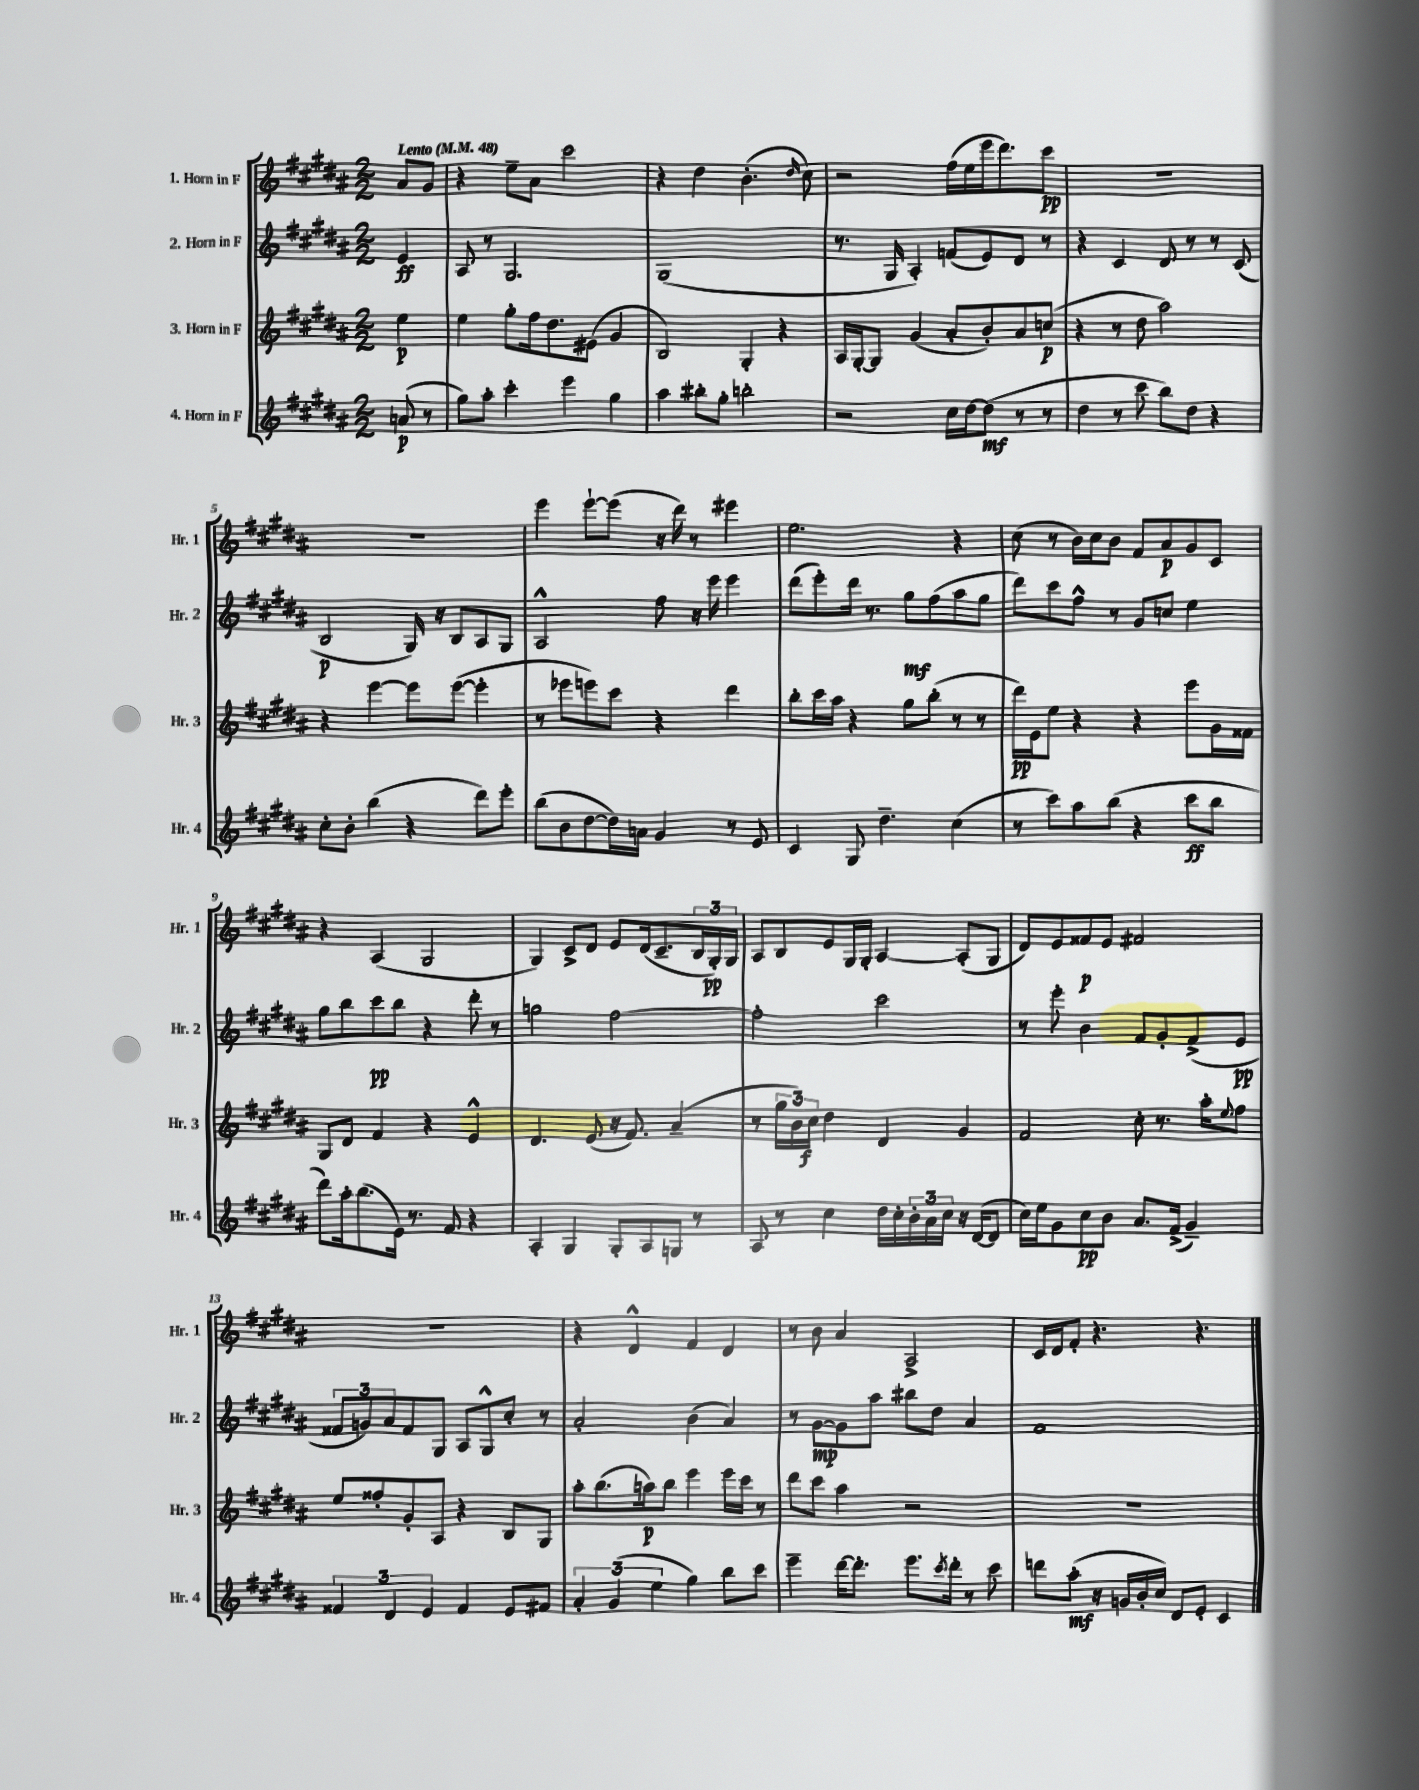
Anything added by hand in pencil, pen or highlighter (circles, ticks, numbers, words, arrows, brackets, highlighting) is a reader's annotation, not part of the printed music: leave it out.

**kern	**dynam	**kern	**dynam	**kern	**dynam	**kern	**dynam
*part4	*part4	*part3	*part3	*part2	*part2	*part1	*part1
*staff4	*staff4	*staff3	*staff3	*staff2	*staff2	*staff1	*staff1
*I"4. Horn in F	*	*I"3. Horn in F	*	*I"2. Horn in F	*	*I"1. Horn in F	*
*I'Hr. 4	*	*I'Hr. 3	*	*I'Hr. 2	*	*I'Hr. 1	*
*clefG2	*	*clefG2	*	*clefG2	*	*clefG2	*
*k[f#c#g#d#a#]	*	*k[f#c#g#d#a#]	*	*k[f#c#g#d#a#]	*	*k[f#c#g#d#a#]	*
*M2/2	*	*M2/2	*	*M2/2	*	*M2/2	*
*MM48	*	*MM48	*	*MM48	*	*MM48	*
=	=	=	=	=	=	=	=
!	!	!	!	!	!	!LO:TX:a:B:t=Lento	!
(8an/	p	4ee\	p	4e/	ff	8a#/L	.
8r	.	.	.	.	.	8g#/J	.
=1	=1	=1	=1	=1	=1	=1	=1
8gg#\L)	.	4ee\	.	8A#/	.	4r	.
8aa#'\J	.	.	.	8r	.	.	.
4ccc#'\	.	8gg#'\L	.	2.G#/	.	8ee~\L	.
.	.	16ff#\k	.	.	.	8a#\J	.
.	.	8.dd#\	.	.	.	.	.
4eee\	.	.	.	.	.	2ccc#\	.
.	.	(8e#X\J	.	.	.	.	.
4gg#\	.	4g#/	.	.	.	.	.
=2	=2	=2	=2	=2	=2	=2	=2
4aa#\	.	2B/)	.	(1G#	.	4r	.
8bb#X'\L	.	.	.	.	.	4dd#\	.
8gg#'\J	.	.	.	.	.	.	.
2bbn'\	.	4G#'/	.	.	.	(4.b'\	.
.	.	4r	.	.	.	.	.
.	.	.	.	.	.	16qqdd#/	.
.	.	.	.	.	.	8cc#\)	.
=3	=3	=3	=3	=3	=3	=3	=3
2r	.	16A#/LL	.	8.r	.	2r	.
.	.	[16G#'/J	.	.	.	.	.
.	.	8G#/J]	.	.	.	.	.
.	.	.	.	16G#/	.	.	.
.	.	(4g#/	.	4A#'/)	.	.	.
16cc#\LL	.	8a#'/L	.	(8fn/L	.	(16ff#\LL	.
[16dd#\J	.	.	.	.	.	16ee\	.
(8dd#\J]	mf	8b'/)	.	8e/)	.	16eee\J	.
.	.	.	.	.	.	8.ddd#\)	.
8r	.	8a#/	.	8d#/J	.	.	.
8r	.	(8ccn/J	p	8r	.	8ccc#\J	pp
=4	=4	=4	=4	=4	=4	=4	=4
4dd#\	.	4r	.	4r	.	1r	.
8r	.	8r	.	4c#/	.	.	.
8ccc#\	.	8dd#\	.	.	.	.	.
8bb\L)	.	2aa#\)	.	8d#/	.	.	.
8dd#\J	.	.	.	8r	.	.	.
4r	.	.	.	8r	.	.	.
.	.	.	.	(8c#/	.	.	.
!!LO:LB:g=z
=5	=5	=5	=5	=5	=5	=5	=5
8cc#'\L	.	4r	.	2B/	p	1r	.
8b'\J	.	.	.	.	.	.	.
(4bb\	.	[4eee\	.	.	.	.	.
4r	.	8eee\L]	.	16G#/)	.	.	.
.	.	.	.	16r	.	.	.
.	.	([8eee\J	.	8B/L	.	.	.
8ddd#\L)	.	4eee'\]	.	8A#/	.	.	.
8eee'\J	.	.	.	8G#/J	.	.	.
=6	=6	=6	=6	=6	=6	=6	=6
(8bb\L	.	8r	.	2A#^^/	.	4eee\	.
8b\	.	8eee-X\L	.	.	.	.	.
[8dd#\	.	8eeen\)	.	.	.	[8eee`\L	.
16dd#\L])	.	8ccc#\J	.	.	.	(8eee\J]	.
16an\JJ	.	.	.	.	.	.	.
4g#/	.	4r	.	8ff#\	.	16r	.
.	.	.	.	.	.	16ddd#\)	.
.	.	.	.	16r	.	8r	.
.	.	.	.	16eee\	.	.	.
8r	.	4ddd#\	.	4eee\	.	4eee#X\	.
8e/	.	.	.	.	.	.	.
=7	=7	=7	=7	=7	=7	=7	=7
4c#/	.	8bb'\L	.	(8ddd#\L	.	2.ee\	.
.	.	16ccc#\L	.	8eee'\)	.	.	.
.	.	16aa#\JJ	.	.	.	.	.
8G#/	.	4r	.	16ddd#\Jk	.	.	.
.	.	.	.	8.r	.	.	.
4.dd#~\	.	.	.	.	.	.	.
.	.	8gg#\L	.	8gg#\L	mf	.	.
.	.	(8bb'\J	.	(8ff#\	.	.	.
(4cc#\	.	8r	.	8aa#\	.	4r	.
.	.	8r	.	8gg#\J	.	.	.
=8	=8	=8	=8	=8	=8	=8	=8
8r	.	16ddd#\LL)	pp	8ddd#\L)	.	(8cc#\	.
.	.	16e\J	.	.	.	.	.
8ccc#\L)	.	8ee\J	.	8ccc#\	.	8r	.
8aa#\	.	4r	.	8ff#^^\J	.	16b\LL)	.
.	.	.	.	.	.	16cc#\J	.
(8bb\J	.	.	.	8r	.	8b\J	.
4r	.	4r	.	8g#/L	.	8f#/L	.
.	.	.	.	8ccn/J	.	8a#/	p
8ccc#\L	ff	8eee\L	.	4ee\	.	8g#/	.
8bb\J	.	16g#\L	.	.	.	8c#/J	.
.	.	16f##X\JJ	.	.	.	.	.
!!LO:LB:g=z
=9	=9	=9	=9	=9	=9	=9	=9
8ddd#\L)	.	8G#/L	.	8gg#\L	.	4r	.
16aa#'\k	.	8d#/J	.	8bb\	.	.	.
(8.bb\	.	.	.	.	.	.	.
.	.	4f#/	.	8ccc#\	pp	(4A#/	.
16e\Jk)	.	.	.	8bb\J	.	.	.
8.r	.	.	.	.	.	.	.
.	.	4r	.	4r	.	2G#/	.
8f#/	.	.	.	.	.	.	.
4r	.	4e^^/	.	8ddd#'\	.	.	.
.	.	.	.	8r	.	.	.
=10	=10	=10	=10	=10	=10	=10	=10
4A#'/	.	4.d#/	.	2ggn\	.	4G#/)	.
4G#/	.	.	.	.	.	8c#^/L	.
.	.	(8e/	.	.	.	8d#/J	.
8G#'/L	.	16r	.	[2ff#\	.	8e/L	.
.	.	8.f#/)	.	.	.	.	.
8A#/	.	.	.	.	.	(16d#/k	.
.	.	.	.	.	.	8.c#~/	.
8Gn/J	.	(4a#~/	.	.	.	.	.
8r	.	.	.	.	.	24B/L	.
.	.	.	.	.	.	24G#'/)	pp
.	.	.	.	.	.	24G#/JJ	.
=11	=11	=11	=11	=11	=11	=11	=11
8A#/	.	8r	.	2ff#'\]	.	8A#/L	.
8r	.	24gg#\LL	.	.	.	8B/	.
.	.	24b\)	.	.	.	.	.
.	.	24cc#\JJ	f	.	.	.	.
4cc#\	.	4dd#\	.	.	.	8e/	.
.	.	.	.	.	.	16G#/L	.
.	.	.	.	.	.	16G#'/JJ	.
16dd#\LL	.	4d#/	.	2ccc#\	.	[4A#/	.
16cc#'\	.	.	.	.	.	.	.
24b'\	.	.	.	.	.	.	.
24a#\	.	.	.	.	.	.	.
24cc#\JJ	.	.	.	.	.	.	.
16r	.	4g#/	.	.	.	(8A#'/L]	.
([16d#/KL	.	.	.	.	.	.	.
8d#/J]	.	.	.	.	.	8G#/J	.
=12	=12	=12	=12	=12	=12	=12	=12
16cc#\LL)	.	2f#/	.	8r	.	8d#/L)	.
16ee\J	.	.	.	.	.	.	.
8g#\	.	.	.	8eee'\	.	8e/	.
8cc#\	pp	.	.	4b\	.	8f##X/	p
8b\J	.	.	.	.	.	8e/J	.
8.a#/L	.	8cc#'\	.	8f#/L	.	2f#X/	.
.	.	8.r	.	8g#'/	.	.	.
(16f#^/Jk	.	.	.	.	.	.	.
4g#~/)	.	.	.	(8f#^/	.	.	.
.	.	16aa#'\KL	.	.	.	.	.
.	.	8qqee/	.	.	.	.	.
.	.	8ff#\J	.	8e/J	pp	.	.
!!LO:LB:g=z
=13	=13	=13	=13	=13	=13	=13	=13
6f##X/	.	8ee/L	.	12f##X/L	.	1r	.
.	.	.	.	12gn/)	.	.	.
.	.	8ff##X'/	.	.	.	.	.
6d#/	.	.	.	12a#/	.	.	.
.	.	8g#'/	.	8f##/	.	.	.
6e/	.	.	.	.	.	.	.
.	.	8A#/J	.	8G#/J	.	.	.
4f##/	.	4r	.	8A#/L	.	.	.
.	.	.	.	8G#^^/	.	.	.
8e/L	.	8B/L	.	8cc#'/J	.	.	.
8f#X/J	.	8G#/J	.	8r	.	.	.
=14	=14	=14	=14	=14	=14	=14	=14
6a#'/	.	8aa#'\L	.	2a#'/	.	4r	.
.	.	(8.bb\	.	.	.	.	.
(6g#/	.	.	.	.	.	.	.
.	.	.	.	.	.	4d#^^/	.
.	.	16aan\k)	p	.	.	.	.
6ee\	.	.	.	.	.	.	.
.	.	8bb\J	.	.	.	.	.
4gg#\)	.	4eee\	.	(4b\	.	4f#/	.
8bb\L	.	16eee\LL	.	4a#/)	.	4d#/	.
.	.	16ccc#\JJ	.	.	.	.	.
8ccc#\J	.	8r	.	.	.	.	.
=15	=15	=15	=15	=15	=15	=15	=15
4eee~\	.	8ddd#\L	.	8r	.	8r	.
.	.	8ccc#\J	.	[8g#\L	mp	8b\	.
[16ddd#\KL	.	4aa#\	.	8g#\]	.	4a#/	.
8.ddd#'\J]	.	.	.	.	.	.	.
.	.	.	.	8aa#\J	.	.	.
8.eee\L	.	2r	.	8bb#X\L	.	2A#^/	.
.	.	.	.	8dd#\J	.	.	.
8qccc#/	.	.	.	.	.	.	.
16ddd#'\Jk	.	.	.	.	.	.	.
8r	.	.	.	4a#/	.	.	.
8ccc#\	.	.	.	.	.	.	.
=16	=16	=16	=16	=16	=16	=16	=16
8dddn\L	.	1r	.	1f#	.	16c#/LL	.
.	.	.	.	.	.	16d#/J	.
(8aa#'\J	mf	.	.	.	.	8f#'/J	.
16r	.	.	.	.	.	4.r	.
16gn/LL	.	.	.	.	.	.	.
16b'/	.	.	.	.	.	.	.
16cc#/JJ)	.	.	.	.	.	.	.
8d#/L	.	.	.	.	.	.	.
8e'/J	.	.	.	.	.	4.r	.
4c#/	.	.	.	.	.	.	.
==	==	==	==	==	==	==	==
*-	*-	*-	*-	*-	*-	*-	*-
